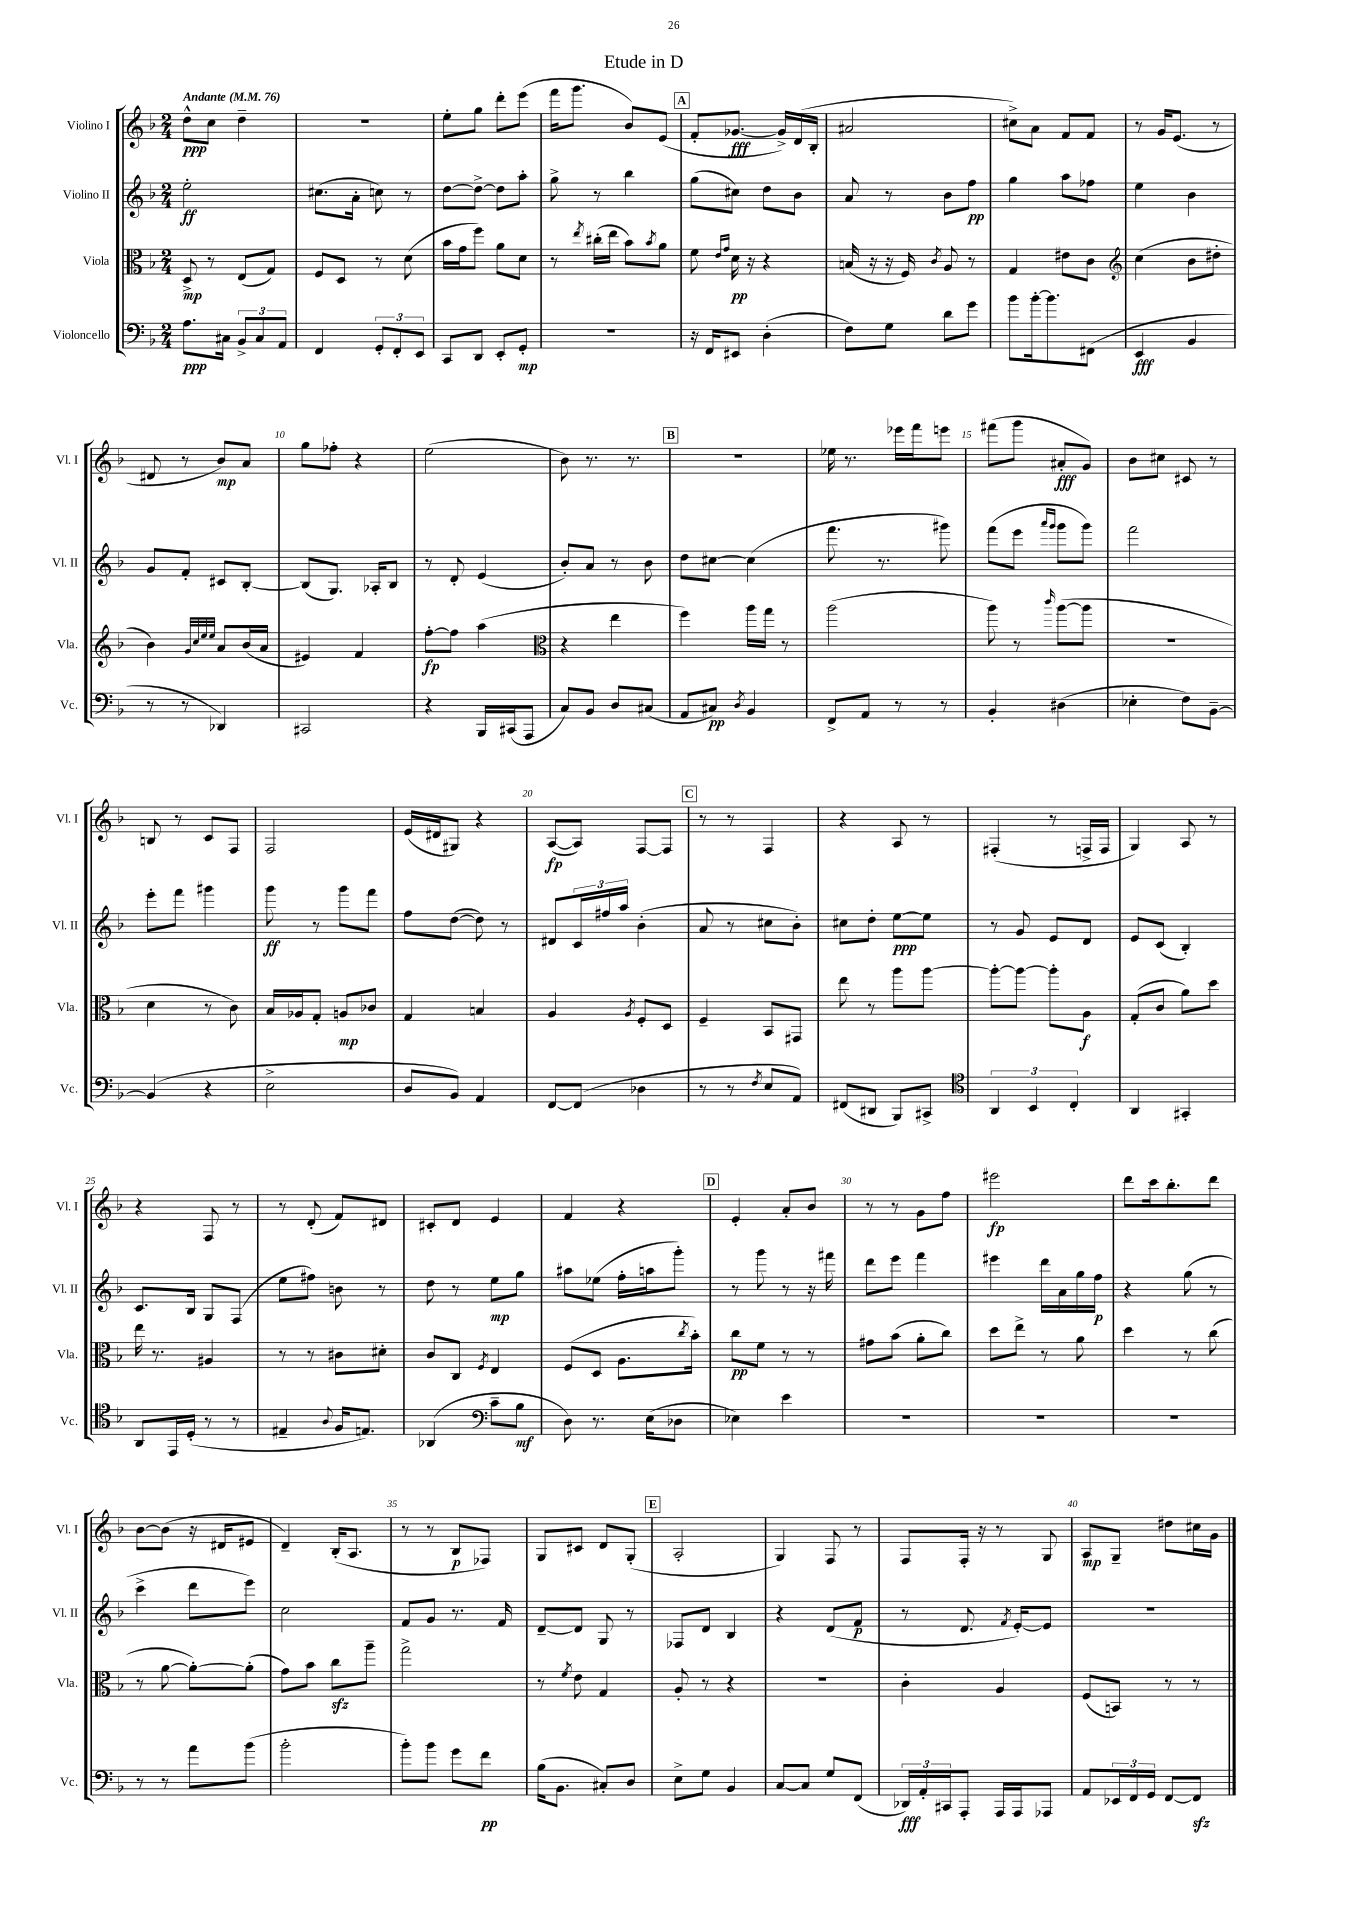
\header { title = "Etude in D" }
<<
\new StaffGroup <<
\new Staff = "s0" \with { instrumentName = "Violino I" shortInstrumentName = "Vl. I" } {
    \clef treble \key f \major \numericTimeSignature \time 2/4 \tempo "Andante" 4 = 76
    d''8-^\ppp c''8 d''4-- |
    r2 |
    e''8-. g''8 d'''8-. e'''8( |
    f'''16 g'''8. bes'8) e'8( |
    \mark \markup { \box "A" } f'8-. ges'8.~\fff ges'16->) d'16( bes16-. |
    ais'2 |
    cis''8->) a'8 f'8 f'8 |
    r8 g'16 e'8.( r8 |
    dis'8 r8 bes'8\mp) a'8 |
    g''8 fes''8-. r4 |
    e''2( |
    bes'8) r8. r8. |
    \mark \markup { \box "B" } R2 |
    ees''16 r8. ees'''16 f'''16 e'''8 |
    fis'''8( g'''8 ais'8-.\fff g'8) |
    bes'8 cis''8 cis'8 r8 |
    b8 r8 c'8 f8 |
    f2 |
    e'16( dis'16 gis8) r4 |
    a8~\fp( a8) f8~ f8 |
    \mark \markup { \box "C" } r8 r8 f4 |
    r4 a8 r8 |
    fis4-.( r8 f16-> f16 |
    g4) a8 r8 |
    r4 f8 r8 |
    r8 d'8-.( f'8) dis'8 |
    cis'8-. d'8 e'4 |
    f'4 r4 |
    \mark \markup { \box "D" } e'4-. a'8-. bes'8 |
    r8 r8 g'8 f''8 |
    eis'''2\fp |
    d'''8 c'''16 bes''8.-. d'''8 |
    bes'8~ bes'8( r16 dis'16 eis'8 |
    d'4--) bes16-.( a8. |
    r8 r8 bes8\p fes8) |
    g8 cis'8 d'8 g8-.( |
    \mark \markup { \box "E" } a2-. |
    g4) f8 r8 |
    f8 f16-. r16 r8 g8 |
    a8\mp g8-- dis''8 cis''16 g'16 \bar "|." |
}
\new Staff = "s1" \with { instrumentName = "Violino II" shortInstrumentName = "Vl. II" } {
    \clef treble \key f \major \numericTimeSignature \time 2/4
    e''2-.\ff |
    cis''8.( a'16-. c''8) r8 |
    d''8~ d''8~-> d''8 a''8-. |
    g''8-> r8 bes''4 |
    \mark \markup { \box "A" } g''8( cis''8) d''8 bes'8 |
    a'8 r8 bes'8 f''8\pp |
    g''4 a''8 fes''8 |
    e''4 bes'4 |
    g'8 f'8-. cis'8 bes8~-. |
    bes8( g8.) aes16-. bes8 |
    r8 d'8-. e'4( |
    bes'8-.) a'8 r8 bes'8 |
    \mark \markup { \box "B" } d''8 cis''8~ cis''4( |
    f'''8. r8. gis'''8) |
    f'''8( e'''8 \grace { a'''16 g'''16 } g'''8 g'''8) |
    f'''2 |
    e'''8-. f'''8 gis'''4 |
    g'''8\ff r8 g'''8 f'''8 |
    f''8 d''8~( d''8) r8 |
    dis'8 \tuplet 3/2 { c'16 fis''16 a''16 } bes'4-.( |
    \mark \markup { \box "C" } a'8 r8 cis''8 bes'8-.) |
    cis''8 d''8-. e''8~\ppp e''8 |
    r8 g'8 e'8 d'8 |
    e'8 c'8( bes4-.) |
    c'8. bes16 g8 f8( |
    e''8 fis''8) b'8 r8 |
    d''8 r8 e''8\mp g''8 |
    ais''8 ees''8( f''16-. a''16 g'''8-.) |
    \mark \markup { \box "D" } r8 g'''8 r8 r16 fis'''16 |
    d'''8 e'''8 f'''4 |
    eis'''4 d'''16 a'16 g''16 f''16\p |
    r4 g''8( r8 |
    c'''4-> d'''8 e'''8) |
    c''2 |
    f'8 g'8 r8. f'16 |
    d'8~-- d'8 g8 r8 |
    \mark \markup { \box "E" } fes8 d'8 bes4 |
    r4 d'8( f'8\p |
    r8 d'8. \acciaccatura { f'8 } e'16~-.) e'8 |
    r2 \bar "|." |
}
\new Staff = "s2" \with { instrumentName = "Viola" shortInstrumentName = "Vla." } {
    \clef alto \key f \major \numericTimeSignature \time 2/4
    d8->\mp r8 e8( g8) |
    f8 d8 r8 d'8( |
    bes'16 g'16 f''8) a'8 d'8 |
    r8 \acciaccatura { e''8 } cis''16-.( e''16 bes'8) \acciaccatura { bes'8 } a'8 |
    \mark \markup { \box "A" } f'8 \grace { e'16 g'16 } d'16\pp r16 r4 |
    b16( r16 r16 f16) \acciaccatura { c'8 } a8 r8 |
    g4 eis'8 c'8 |
    \clef treble c''4( bes'8 dis''8-. |
    bes'4) \grace { g'32 c''32 e''32 e''32 } a'8 bes'16( a'16 |
    eis'4) f'4 |
    f''8~-.\fp f''8 a''4( |
    \clef alto r4 e''4 |
    \mark \markup { \box "B" } f''4) a''16 g''16 r8 |
    a''2( |
    a''8) r8 \grace { c'''16 } a''8~( a''8 |
    r2 |
    d'4 r8 c'8) |
    bes16 aes16 g8-. a8\mp ces'8 |
    g4 b4 |
    a4 \acciaccatura { a8 } f8-. d8 |
    \mark \markup { \box "C" } f4-- bes,8 gis,8 |
    e''8 r8 a''8 a''8~ |
    a''8~-. a''8~ a''8-. a8\f |
    g8-.( c'8 a'8) d''8 |
    e''16 r8. ais4 |
    r8 r8 cis'8 dis'8-. |
    c'8 c8 \acciaccatura { f8 } e4 |
    f8( d8 a8. \acciaccatura { c''8 } bes'16-.) |
    \mark \markup { \box "D" } c''8\pp f'8 r8 r8 |
    gis'8 bes'8( a'8-. c''8) |
    d''8 e''8-> r8 a'8 |
    d''4 r8 c''8( |
    r8 a'8~ a'8~-.) a'8-.( |
    g'8) bes'8 c''8\sfz a''8-- |
    g''2-> |
    r8 \acciaccatura { f'8 } e'8 g4 |
    \mark \markup { \box "E" } a8-. r8 r4 |
    R2 |
    c'4-. a4 |
    f8( b,8) r8 r8 \bar "|." |
}
\new Staff = "s3" \with { instrumentName = "Violoncello" shortInstrumentName = "Vc." } {
    \clef bass \key f \major \numericTimeSignature \time 2/4
    a8.\ppp cis16 \tuplet 3/2 { bes,8-> cis8 a,8 } |
    f,4 \tuplet 3/2 { g,8-. f,8-. e,8 } |
    c,8 d,8 e,8-. g,8-.\mp |
    r2 |
    \mark \markup { \box "A" } r16 f,16 eis,8 d4-.( |
    f8) g8 d'8 g'8 |
    bes'8 bes'16~-. bes'8. fis,8( |
    e,4\fff bes,4 |
    r8 r8 des,4) |
    cis,2 |
    r4 bes,,16 cis,16( a,,8 |
    c8) bes,8 d8 cis8( |
    \mark \markup { \box "B" } a,8 cis8\pp) \acciaccatura { d8 } bes,4 |
    f,8-> a,8 r8 r8 |
    bes,4-. dis4( |
    ees4-. f8) bes,8~-- |
    bes,4( r4 |
    e2-> |
    d8 bes,8) a,4 |
    f,8~ f,8( des4 |
    \mark \markup { \box "C" } r8 r8 \acciaccatura { f8 } e8 a,8) |
    fis,8( dis,8 bes,,8) cis,8-> |
    \clef tenor \tuplet 3/2 { a,4 bes,4 c4-. } |
    a,4 gis,4-. |
    a,8 e,16 d16-.( r8 r8 |
    eis4-- \appoggiatura { a8 } f16 e8.) |
    aes,4( \clef bass c'8-- bes8\mf |
    d8) r8. e16( des8 |
    \mark \markup { \box "D" } ees4) e'4 |
    R2 |
    R2 |
    r2 |
    r8 r8 a'8 bes'8( |
    bes'2-. |
    bes'8-.) bes'8 g'8 f'8\pp |
    bes16( bes,8. cis8-.) d8 |
    \mark \markup { \box "E" } e8-> g8 bes,4 |
    c8~ c8 g8 f,8( |
    \tuplet 3/2 { des,16\fff) a,16-. cis,16 } a,,8-. a,,16 a,,16 aes,,8 |
    a,8 \tuplet 3/2 { ees,16 f,16 g,16 } f,8~ f,8\sfz \bar "|." |
}
>>
>>
\layout { \context { \Score \override BarNumber.break-visibility = ##(#f #t #t) barNumberVisibility = #(every-nth-bar-number-visible 5) } }
